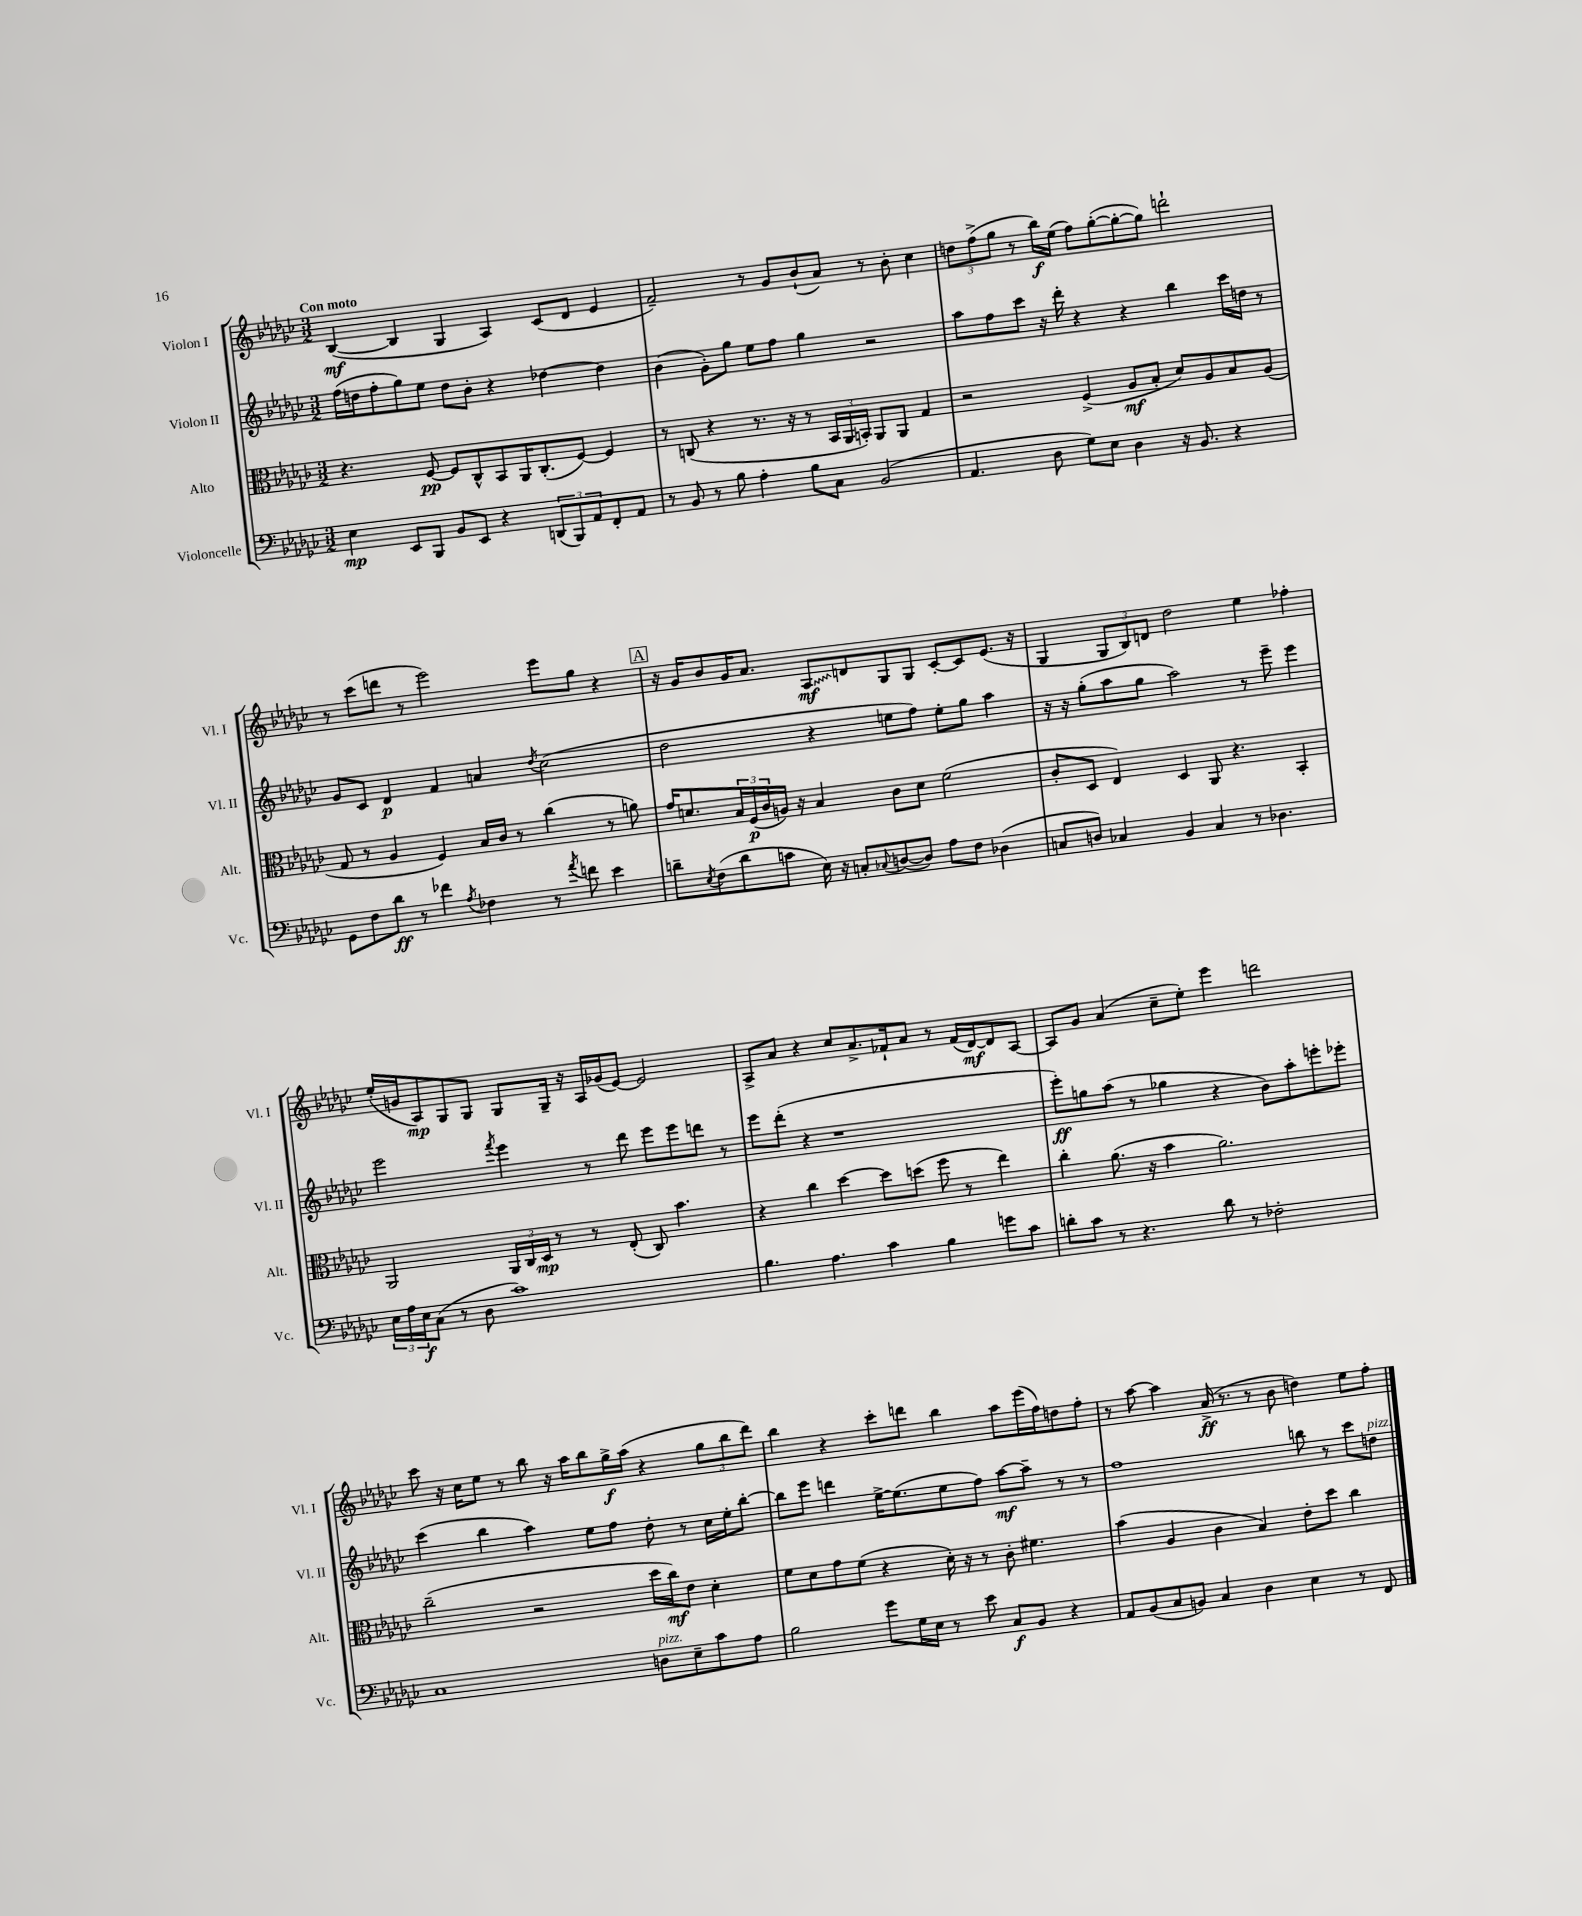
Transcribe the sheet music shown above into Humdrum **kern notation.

**kern	**kern	**kern	**kern
*staff4	*staff3	*staff2	*staff1
*clefF4	*clefC3	*clefG2	*clefG2
*k[b-e-a-d-g-c-]	*k[b-e-a-d-g-c-]	*k[b-e-a-d-g-c-]	*k[b-e-a-d-g-c-]
*M3/2	*M3/2	*M3/2	*M3/2
4E-	4.r	(16ff	([4B-
.	.	16dd	.
.	.	8ff'	.
8EE-	.	8gg-)	4B-]
8BBB-	[8F	8ee-	.
8BB-	8F]	8dd	4G-
8EE-	8C-^^	8b-'	.
4r	8BB-	4r	4A-)
.	16AA-	.	.
.	(8.C-'	.	.
(12DD	.	[4dd-	(8c-
12BBB-)	.	.	.
.	[8F)	.	8d-
12AA-	.	.	.
8FF'	4F]	4dd-]	4e-
8AA-	.	.	.
=	=	=	=
8r	8r	(4b-	2f~)
8BB-	(8C	.	.
8r	4r	8g-')	.
8B-	.	8gg-	.
4A-'	8.r	8ee-	8r
.	.	8ff	8g-
.	16r	.	.
8B-	8r	4gg-	(8b-`
8C-	24BB-	.	8a-)
.	24AA-	.	.
.	24BB')	.	.
(2BB-	8AA-	2r	8r
.	8AA-	.	8b-'
.	4G-	.	4cc-
=	=	=	=
4.AA-	2r	8aa-	12dd
.	.	.	(12ff^
.	.	8ff	.
.	.	.	12gg-
.	.	8ccc-	8r
8D-	.	16r	16bb-)
.	.	16ddd-'	(16ee-
8G-)	(4F^	4r	8ff)
8E-	.	.	([8gg-'
4D-	8A-	4r	8gg-'_
.	8B-'	.	8gg-])
16r	8d-)	4bb-	2ddd`
8.BB-	.	.	.
.	8A-	.	.
4r	8B-	16ccc-	.
.	.	16dd	.
.	(8A-	8r	.
=	=	=	=
8GG-	8G-	8g-	8r
8F	8r	8c-	(8ccc-
8d-	4A-	4d-	8ddd
8r	.	.	8r
4f-	4F)	4f	2eee-)
8qA-	.	.	.
4F-	16B-	4a	.
.	16c-	.	.
.	8r	.	.
.	.	8qdd-	.
8r	(4cc-	(2cc-	8eee-
8qa-	.	.	.
8f	.	.	8gg-
4e-	8r	.	4r
.	8a)	.	.
=	=	=	=
8d~	16g-	2dd-	16r
.	8.d	.	16g-
8qE-	.	.	.
(8F	.	.	8b-
8d	24B-	.	16g-
.	(24F	.	.
.	.	.	8.a-
.	24c-	.	.
8c	16A)	.	.
.	16r	.	.
16E-)	4B-	4r	8A-
16r	.	.	.
8C'	.	.	8d
8qqC-	.	.	.
([8D	8c-	8ee	8G-
8D])	8d	8ff)	8G-
8A-	(2f	8ee'	[8c-'
8F	.	8gg-	8c-]
(4D-	.	4aa-	(8.e-
.	.	.	16r
=	=	=	=
8C	8c-'	16r	4G-
.	.	16r	.
8D)	8D-	(8gg-'	.
4C-	4E-)	8aa-	12G-
.	.	.	12B-)
.	.	8gg-	.
.	.	.	12d
4BB-	4D-	2aa-)	2dd-
4C-	8AA-	.	.
.	4.r	.	.
8r	.	8r	4ee-
4.D-	.	8eee-~	.
.	4BB-'	4eee-	4ff-'
=	=	=	=
24E-	2AA-	2eee-	(16ee-'
24A-	.	.	.
.	.	.	16g
24E-	.	.	.
(8C-	.	.	8A-)
8r	.	.	8G-
8D-	.	.	8G-
.	.	8qfff	.
1c-)	24AA-	4eee-	8G-
.	24C-	.	.
.	24D-	.	.
.	8r	.	16G-~
.	.	.	16r
.	8r	8r	16A-
.	.	.	(16g-
.	(8E-'	8ddd-	[8e-)
.	8C-)	8eee-	2e-]
.	4.b-	8eee-	.
.	.	8ddd	.
.	.	8r	.
=	=	=	=
4.B-	4r	8eee-	8A-^
.	.	(8ddd-'	8a-
.	4cc-	4r	4r
4.A-	.	.	.
.	[4dd-	1r	8cc-
.	.	.	8.a-^
4c-	8dd-]	.	.
.	.	.	16f-`
.	(8dd	.	8a-
4B-	8ff	.	8r
.	8r	.	(16f-
.	.	.	[16d-)
8g	4ee-)	.	8d-]
8c-	.	.	[8A-
=	=	=	=
8d'	4cc-'	8eee-')	8A-]
8c-	.	8gg	8g-
8r	(8.a-	(8aa-	(4a-
4.r	.	8r	.
.	16r	.	.
.	4b-	4gg-	8cc-~
.	.	.	8ee-')
8d	2.a-)	4r	4eee-
8r	.	.	.
2F-'	.	8b-)	2ddd
.	.	8aa-'	.
.	.	8eee'	.
.	.	8eee-'	.
=	=	=	=
1C-	(2cc-~	(4ccc-	8ccc-
.	.	.	16r
.	.	.	16cc-
.	.	4bb-	8ee-
.	.	.	8r
.	2r	4aa-)	8bb-
.	.	.	16r
.	.	.	16aa-
.	.	8ee-	8bb-
.	.	8ff	16gg-^
.	.	.	(16aa-
8D	16dd-	8dd-'	4r
.	16cc-)	.	.
8E-~	8e-	8r	.
8c-	4d-'	16cc-	12gg-
.	.	16ee-'	.
.	.	.	12bb-
8A-	.	[8bb-'	.
.	.	.	12ddd-)
=	=	=	=
2B-	8f	8bb-]	4bb-
.	8d-	8eee-	.
.	8g-	4ddd	4r
.	(8f	.	.
8g-	4r	[16ee-^	8ccc-'
.	.	(8.ee-]	.
16G-	.	.	8ddd
16E-	.	.	.
8r	16d-')	8ee-	4bb-
.	16r	.	.
8e-	8r	8ff)	.
8C-	8c-'	[8aa-	8aa-
8BB-	4.f#	8aa-~]	(16eee-
.	.	.	16ff)
4r	.	8r	8dd
.	.	8r	8ff'
=	=	=	=
8AA-	(4b-	1ff	8r
(8BB-	.	.	[8aa-
8C-	4A-	.	4aa-]
8BB)	.	.	.
4C-	4c-	.	(16a-^
.	.	.	8.r
4D-	4B-)	.	8r
.	.	.	8b-
4E-	8e-'	8bb	4dd)
.	8dd-	8r	.
8r	4cc-	8ccc-	8ee-
8FF	.	8dd	8ff'
==	==	==	==
*-	*-	*-	*-
